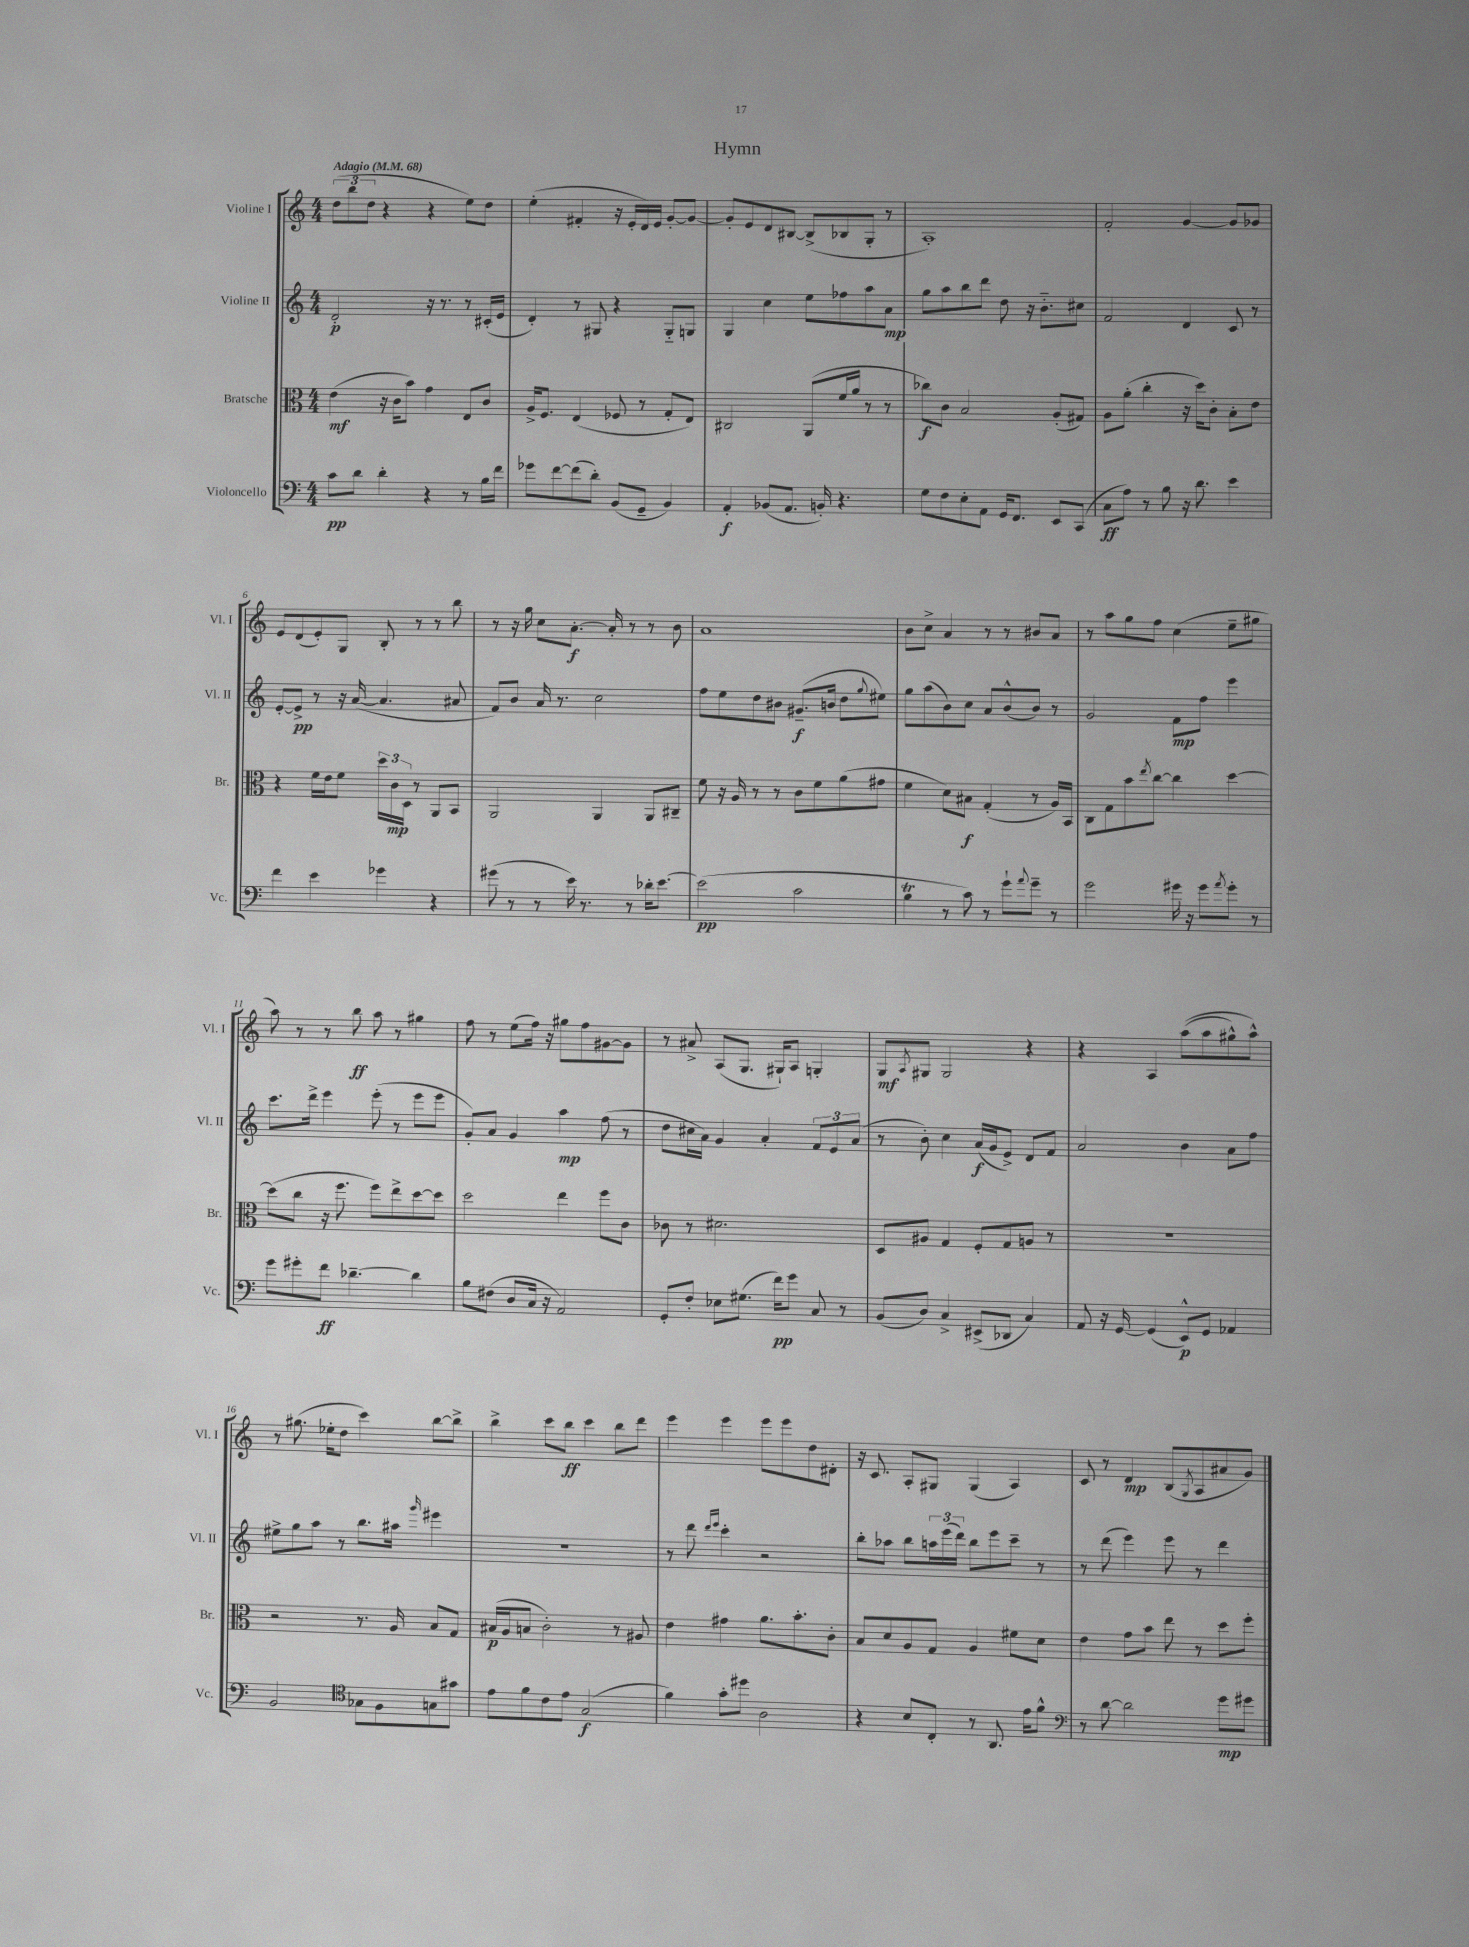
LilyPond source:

\header { title = "Hymn" }
<<
\new StaffGroup <<
\new Staff = "s0" \with { instrumentName = "Violine I" shortInstrumentName = "Vl. I" } {
    \clef treble \key c \major \numericTimeSignature \time 4/4 \tempo "Adagio" 4 = 68
    \tuplet 3/2 { d''8( b''8 d''8 } r4 r4 e''8) d''8 |
    e''4-.( fis'4-. r16 e'16-. d'16) e'16 g'8~-. g'8~ |
    g'8-. e'8 d'8 bis8~ bis8->( bes8 g8-. r8 |
    a1-.) |
    f'2-. g'4~ g'8 ges'8 |
    e'8 d'8( e'8-.) g8 b8-. r8 r8 b''8 |
    r8 r16 g''16 c''8 a'8.~-.\f a'16-. r8 r8 b'8 |
    a'1 |
    b'8 c''8-> a'4 r8 r8 bis'8 a'8 |
    r8 a''8 g''8 f''8 c''4( e''8-- gis''8 |
    a''8) r8 r8 b''8\ff a''8 r8 gis''4 |
    f''8 r8 e''8( f''16) r16 gis''8 f''8 gis'8~ gis'8 |
    r8 ais'8-> a8( g8. gis16-!) a8 g4-. |
    g8\mf \acciaccatura { a8 } gis8 gis2 r4 |
    r4 a4 a''8(\( a''8 gis''8-^) a''8-^\) |
    r8 gis''8.( ees''16-. d''8 c'''4) b''8~ b''8-> |
    b''4-> c'''8 b''8\ff c'''4 b''8 d'''8 |
    e'''4 e'''4 e'''8 e'''8 d''8 dis'8-. |
    r16 c'8. a8-. gis8 gis4( a4) |
    c'8 r8 d'4\mp b8( \acciaccatura { g8 } a8 ais'8 g'8) \bar "|." |
}
\new Staff = "s1" \with { instrumentName = "Violine II" shortInstrumentName = "Vl. II" } {
    \clef treble \key c \major \numericTimeSignature \time 4/4
    d'2-.\p r16 r8. r8 cis'16-.( e'16 |
    d'4-.) r8 gis8 r4 gis8-_ g8 |
    g4 c''4 e''8 fes''8 a''8 a'8\mp |
    g''8 a''8 b''8 d'''8 d''8 r16 b'8.-_ cis''8 |
    f'2 d'4 c'8 r8 |
    e'8~-. e'8->\pp r8 r16 a'16~( a'4. ais'8 |
    f'8) b'8 a'16 r8. c''2 |
    f''8 e''8 d''8 bis'8 gis'8.--\f( b'16 d''8 \appoggiatura { g''8 } eis''8) |
    g''8 a''8( b'8) c''8 a'8 b'8-^( b'8) r8 |
    g'2 f'8\mp f''8 e'''4 |
    c'''8. d'''16-> e'''4 e'''8-.( r8 e'''8 e'''8 |
    g'8-.) a'8 g'4 a''4\mp f''8( r8 |
    d''8 cis''16 a'16) g'4 a'4-. \tuplet 3/2 { f'8 e'8 a'8( } |
    r8 b'8-.) c''4 a'16\f( g'16 e'8->) d'8 f'8 |
    a'2 b'4 a'8 f''8 |
    eis''8-> g''8 a''8 r8 b''8. ais''16 \grace { g'''16 } eis'''4 |
    R1 |
    r8 d'''8 \grace { d'''16 e'''16 } c'''4-. r2 |
    b''8-. aes''8 b''8 \tuplet 3/2 { a''16 e'''16( d'''16) } b''8 e'''8 c'''8-- r8 |
    r8 d'''8( e'''4) e'''8 r8 d'''4 \bar "|." |
}
\new Staff = "s2" \with { instrumentName = "Bratsche" shortInstrumentName = "Br." } {
    \clef alto \key c \major \numericTimeSignature \time 4/4
    e'4\mf( r16 c'16 b'8) g'4 e8 c'8 |
    a16-> f8. e4( fes8 r8 g8-. e8) |
    cis2 a,8( f'16 a'16 r8 r8 |
    ces''8\f) c'8 b2 a8-.( gis8) |
    a8 a'8-.( c''4-. r16 d''16) c'8-. b8-. e'8 |
    r4 f'16 e'16 f'8 \tuplet 3/2 { d''16 c'16\mp d16 } r8 a,8 b,8 |
    a,2 a,4 a,8 cis8-- |
    f'8 r16 a16 r8 r8 c'8 f'8 a'8( gis'8 |
    f'4 d'8) bis8\f g4-.( r8 a16) b,16 |
    c8 g8 b'8 \acciaccatura { e''8 } c''8~ c''4 d''4~ |
    d''8( c''8 r16 f''8. f''8) e''8-> d''8~ d''8 |
    d''2 e''4 f''8 c'8 |
    ces'8 r8 dis'2. |
    d8 ais8 g4 f8-. g8 a8 r8 |
    R1 |
    r2 r8. a16 b8 g8 |
    bis16\p( a16 b8 c'2-.) r8 ais8 |
    e'4 gis'4 a'8. b'8.-. c'8-. |
    b8 d'8 a8 g8 a4 fis'8 d'8 |
    e'4 g'8 b'8 e''8 r8 d''8 f''8-. \bar "|." |
}
\new Staff = "s3" \with { instrumentName = "Violoncello" shortInstrumentName = "Vc." } {
    \clef bass \key c \major \numericTimeSignature \time 4/4
    c'8\pp d'8 d'4-. r4 r8 b16 f'16 |
    ges'8 f'8~ f'8( d'8-.) b,8( g,8-- b,4) |
    a,4-.\f bes,8( a,8. b,16-.) r4. |
    g8 f8 e8-. a,8 g,16 f,8. e,8 c,8( |
    c8\ff a8) r8 b8 r16 d'8. e'4 |
    f'4 e'4 ges'4 r4 |
    gis'8( r8 r8 e'16) r8. r8 des'16-. e'8.~ |
    e'2\pp( c'2 |
    b4\trill r8 c'8) r8 g'8-! \appoggiatura { a'8 } g'8-- r8 |
    g'2 gis'16 r16 gis'8 \acciaccatura { a'8 } gis'8-. r8 |
    g'8 gis'8-. f'8\ff des'4.~-- des'4 |
    b8 fis8( d8 c16 r16 a,2) |
    g,8-. f8-. ees8 gis8.( f'16\pp) g'8 c8 r8 |
    b,8( d8) c4-> eis,8->( des,8 c4) |
    a,8 r16 g,16~ g,4( e,8-^\p) g,8 aes,4 |
    b,2 \clef tenor ges8 f8 g8 gis'8 |
    e'8 f'8 c'8 e'8 g2\f( |
    f'4) g'8-. dis''8 a2 |
    r4 b8 c8-. r8 a,8. e'16 f'8-^ |
    \clef bass r8 d'8~ d'2 g'8\mp gis'8 \bar "|." |
}
>>
>>
